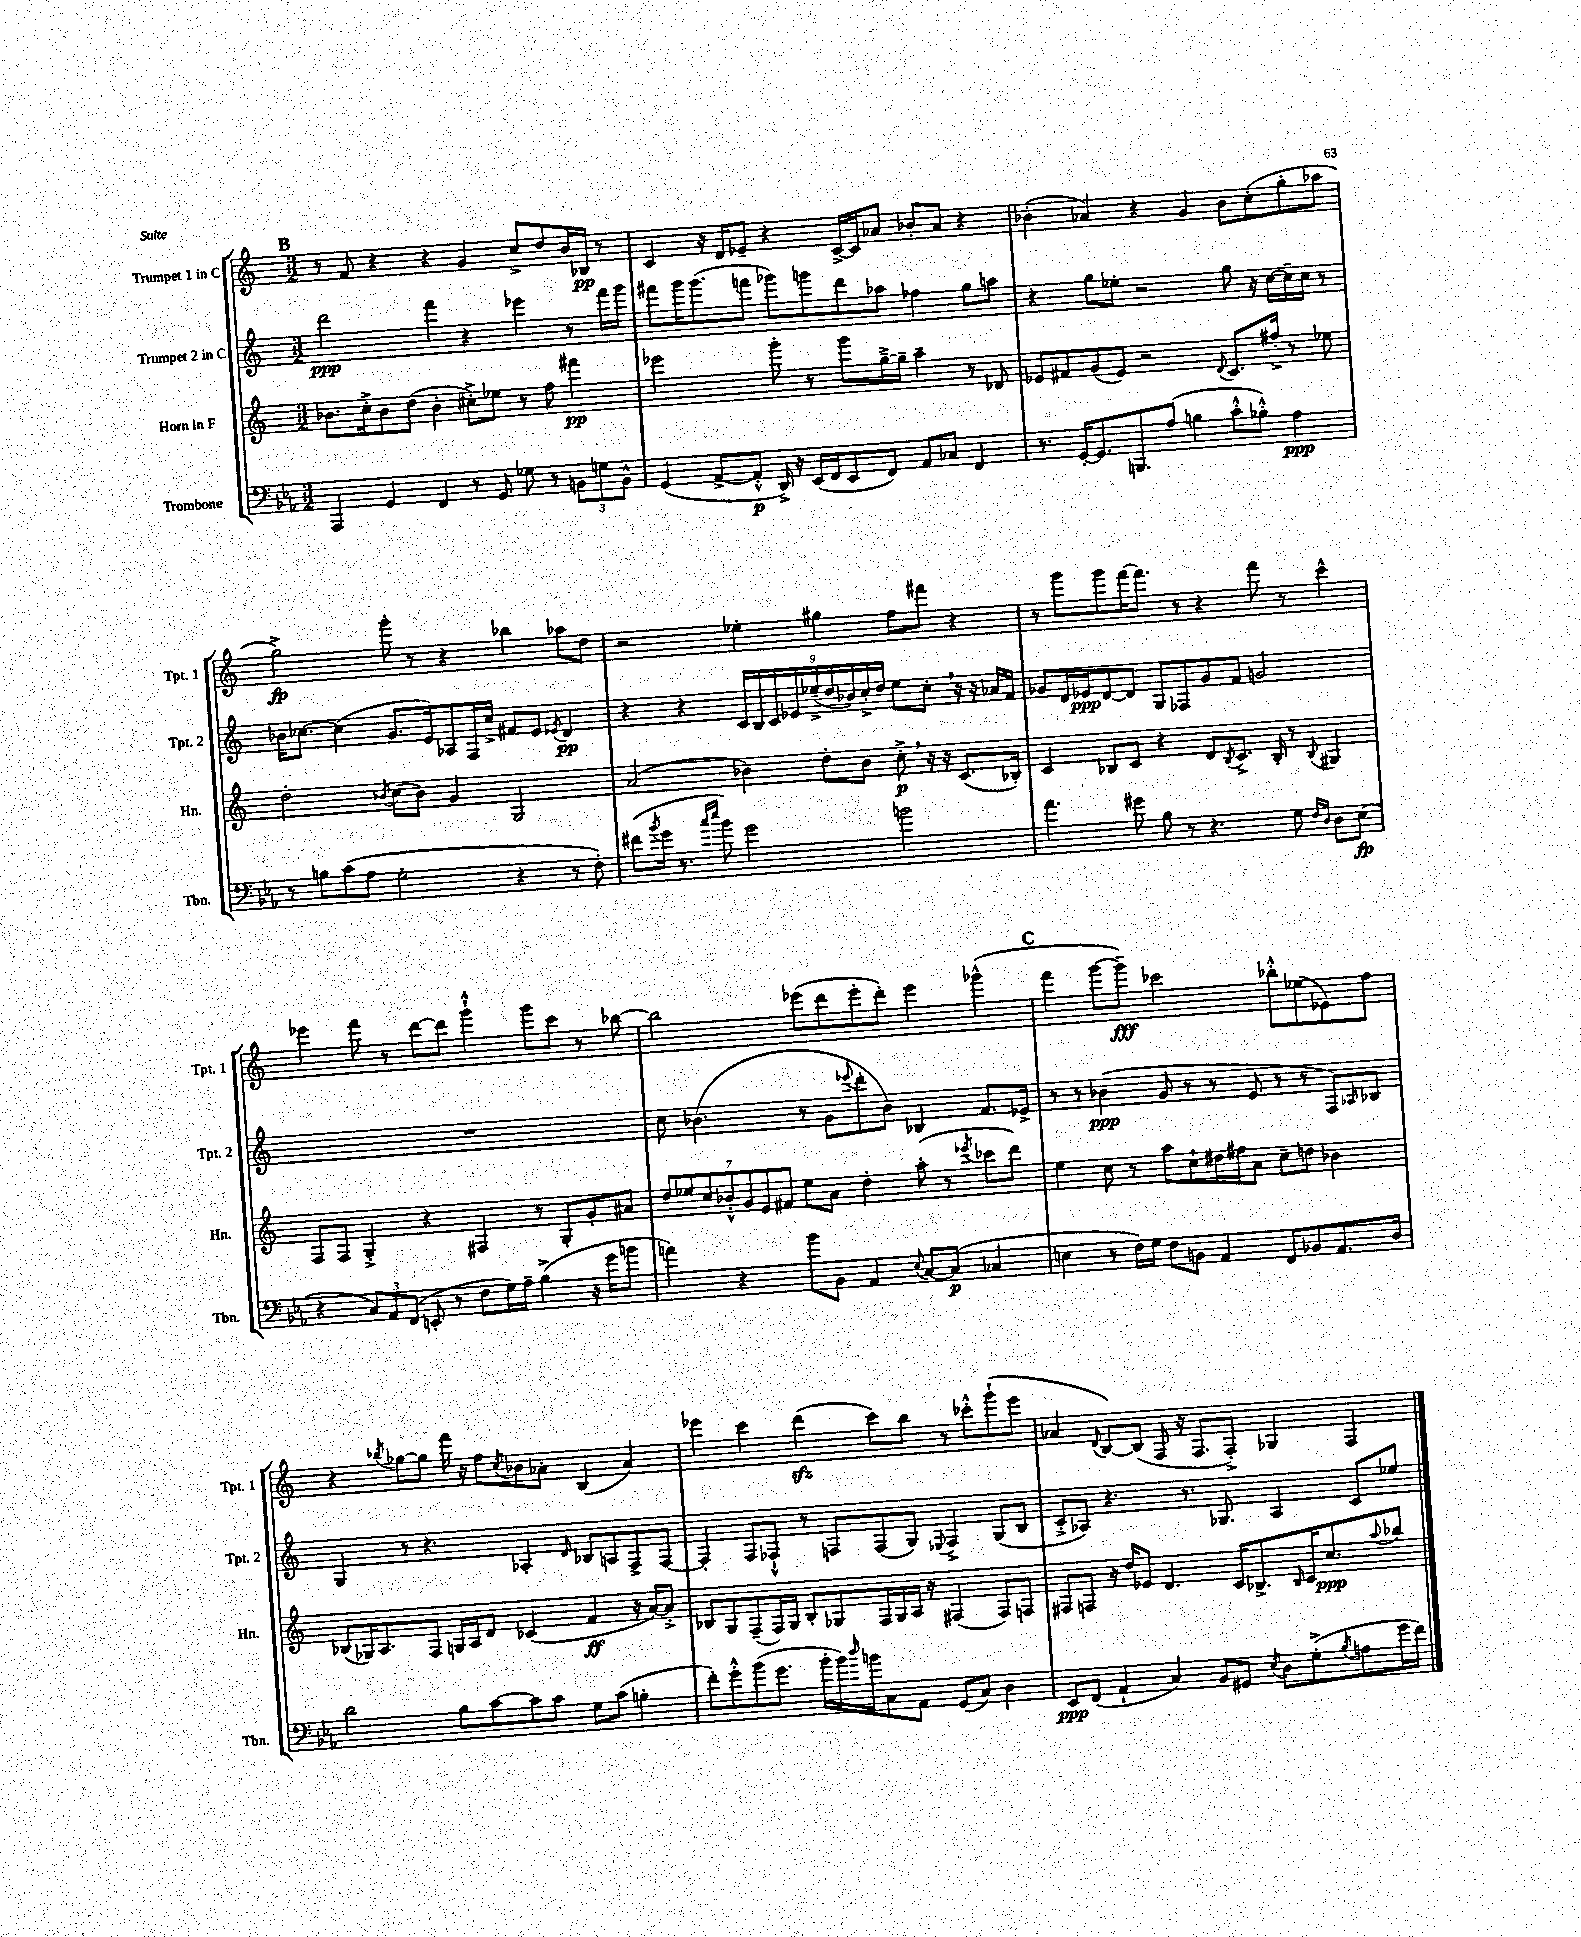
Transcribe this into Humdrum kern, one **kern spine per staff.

**kern	**kern	**kern	**kern
*staff4	*staff3	*staff2	*staff1
*clefF4	*clefG2	*clefG2	*clefG2
*k[b-e-a-]	*k[]	*k[]	*k[]
*M3/2	*M3/2	*M3/2	*M3/2
4AAA-	8.b-	2ddd	8r
.	.	.	8f
.	16cc'^	.	.
4GG	8b-	.	4r
.	(8dd	.	.
4FF	4b-'	4fff	4r
8r	8cc#'^)	4r	4g
8GG	8ee-	.	.
8G-	8r	4eee-	8cc^
8r	8ff	.	8dd
12BB	4fff#	8r	16b
.	.	.	16B-
12G	.	.	.
.	.	16fff	8r
12BB^^	.	.	.
.	.	16ggg	.
=	=	=	=
(4GG	2eee-	8fff#	4c
.	.	16ggg	.
.	.	(8.ggg	.
[8AA-^	.	.	16r
.	.	.	16d
8AA-'^^]	.	8fff	8e-~
16DD^)	8ggg'	8ggg-)	4r
16r	.	.	.
(16EE-	8r	8ggg	.
16FF	.	.	.
8EE-	8ggg	8ddd	[16c^
.	.	.	16c]
8FF)	[16gg~^	8aa-	8a-
.	16gg~]	.	.
8AA-	4aa~	4ff-	8b-'
8C-	.	.	8a-
4FF	8r	8gg	4r
.	8d-	8aa	.
=	=	=	=
8.r	8e-	4r	(4b-'
.	8f#	.	.
[16GG'	.	.	.
8.GG]	(8g	8gg	4a-)
.	8e-)	8ee-'	.
8.BBB	.	.	.
.	2r	2r	4r
(8A-	.	.	.
4B	.	.	4g
.	8qqd	.	.
8c'^^	8.c	8gg	8b-
8B-'^^)	.	16r	(8cc'
.	16ff#'^	[16cc	.
4A-	8r	16cc~]	8gg'
.	.	16cc	.
.	8ee-	8r	8aa-
=	=	=	=
8r	2dd'	16b-	2gg^)
.	.	[8.cc-	.
8B	.	.	.
(8c	.	(4cc-]	.
8A-	.	.	.
.	8qb-	.	.
2G'	(8cc	8.g	8ggg'
.	8b-)	.	8r
.	.	16e)	.
.	4g	8A-	4r
.	.	16F	.
.	.	16cc-^	.
4r	2G	8f#	4bb-
.	.	8e	.
.	.	8qe-	.
8r	.	4d	8aa-
8F')	.	.	8dd
=	=	=	=
(8f#	(2a	4r	2r
8qb-	.	.	.
16g	.	.	.
8.r	.	.	.
.	.	4r	.
16qqcc	.	.	.
16qqee-	.	.	.
8b-)	.	.	.
2g	4b-)	18c	4ee-'
.	.	18B	.
.	.	18c	.
.	.	18e-	.
.	.	(18ee-~^	.
.	8dd'	.	4gg#
.	.	18dd	.
.	.	18b-)	.
.	8b-	.	.
.	.	18cc'^	.
.	.	18dd	.
2b	8cc'^	8ee-	8ff
.	16r	8cc'	8fff#
.	16r	.	.
.	(8.c	16r	4r
.	.	16r	.
.	.	16a-	.
.	16B-')	16f	.
=	=	=	=
4.a-	4c	8g-	8r
.	.	16d	8ggg
.	.	16e-	.
.	8B-	[8d	8ggg
8g#	8c	8d]	[16fff
.	.	.	8.fff]
8B-	4r	8G	.
8r	.	8F-	8r
4.r	8d	8g-	4r
.	8qB-	.	.
.	8.c^	8f	.
.	.	2g	8fff
.	16B-'	.	.
8G	8r	.	8r
16qqF	.	.	.
16qqD	8qqB-	.	.
8D	4G#	.	4ccc^^
(8E-	.	.	.
=	=	=	=
4r	8F	1.r	4eee-
.	8F	.	.
12C)	4G'^	.	8fff
12AA-	.	.	.
.	.	.	8r
(12FF	.	.	.
8EE'	4r	.	[8ddd
8r	.	.	8ddd]
8F	4F#	.	4ggg`^^
16G)	.	.	.
16A-~	.	.	.
(4B-^	8r	.	8ggg
.	8G'	.	8ccc
16r	8g'	.	8r
16g	.	.	.
8b	8a#	.	[8bb-
=	=	=	=
4a)	14dd	8cc	2bb-]
.	14ee-	.	.
.	.	(4.b-	.
.	14cc	.	.
.	14b-'^^	.	.
4r	.	.	.
.	14g	.	.
.	14e	.	.
.	14f#	.	.
8b-	8ee-	8r	(8eee-
8BB-	8a	8g	8ddd
.	.	8qqeee-	.
4AA-	4dd'	8ddd'	8eee-'
.	.	8b-)	8ddd')
8qqE-	.	.	.
[8C	(8aa'	4B-	4eee-
(8C]	8r	.	.
.	8qeee-	.	.
4C-	8ccc-	8.f	(4ggg-^^
.	8ddd)	.	.
.	.	16e-^	.
=	=	=	=
4E	4ee	8r	4fff
.	.	8r	.
8r	8cc	(4b-	[8ggg
16F)	8r	.	8ggg~])
16G	.	.	.
8F	8aa	8g	2ccc-
8BB	8cc`	8r	.
4AA-	16dd#	8r	.
.	16ff#	.	.
.	8a	8e	.
8FF	8cc~	8r	8bb-'^^
8BB-	8dd	8r	(8ee-
8.AA-	4b-	8F)	8e-)
.	.	16qqA-	.
.	.	8B-	8ff
16D	.	.	.
=	=	=	=
2d	(8B-	4G	4r
.	16G-)	.	.
.	8.A	.	.
.	.	.	8qbb-
.	.	8r	[8gg-
.	8F	4.r	8gg-]
8B-	16G	.	16fff
.	16A	.	16r
[8c	8d	.	8ff
.	.	.	8qcc
8c]	(4c-	4A-'	8b-
8c	.	.	8a-'
.	.	16qqd	.
8G	4f	8B-	(4B
(8c	.	8A	.
4B'	16r	8F^	4a-)
.	[16a)	.	.
.	8a'^]	[8F	.
=	=	=	=
8f')	8B-	4F']	4eee-
8g'^^	8G	.	.
(8b-	(8F~	8F	4ccc
8.g	16F)	8F-`^^	.
.	16G	.	.
.	8B-'	8r	(4ddd
16b-'	.	.	.
16b-)	8G-	8F	.
16qqdd	.	.	.
16b	.	.	.
8C	16F	(8F	8ccc)
.	16G-	.	.
8AA-	16A	8G)	8bb
.	16r	.	.
.	.	8qqE-	.
(8GG	(4F#	4F^	8r
8C)	.	.	8ccc-'^^
4D	8F#)	(8G	(8ggg`
.	8F	8B	8eee-
=	=	=	=
8EE-	8F#	8c'^	4a-
(8FF	8F	8A-)	.
.	.	.	8qqd
4AA-`	16r	4.r	[8B)
.	16dd	.	.
.	8e-	.	(8B]
4C)	4.d	.	8F
.	.	8.r	16r
.	.	.	8.F
8BB-	.	.	.
.	.	8.G-	.
8GG#	16c	.	8F'^)
.	8.B-^	.	.
8qE-	.	.	.
8D	.	4A-	4G-
.	16qqB-	.	.
(8G'^	16c	.	.
.	8.cc	.	.
8qB-	.	.	.
8A	.	8c	4F
.	8qqaa	.	.
16g	8bb-	8ee-	.
16f)	.	.	.
==	==	==	==
*-	*-	*-	*-
